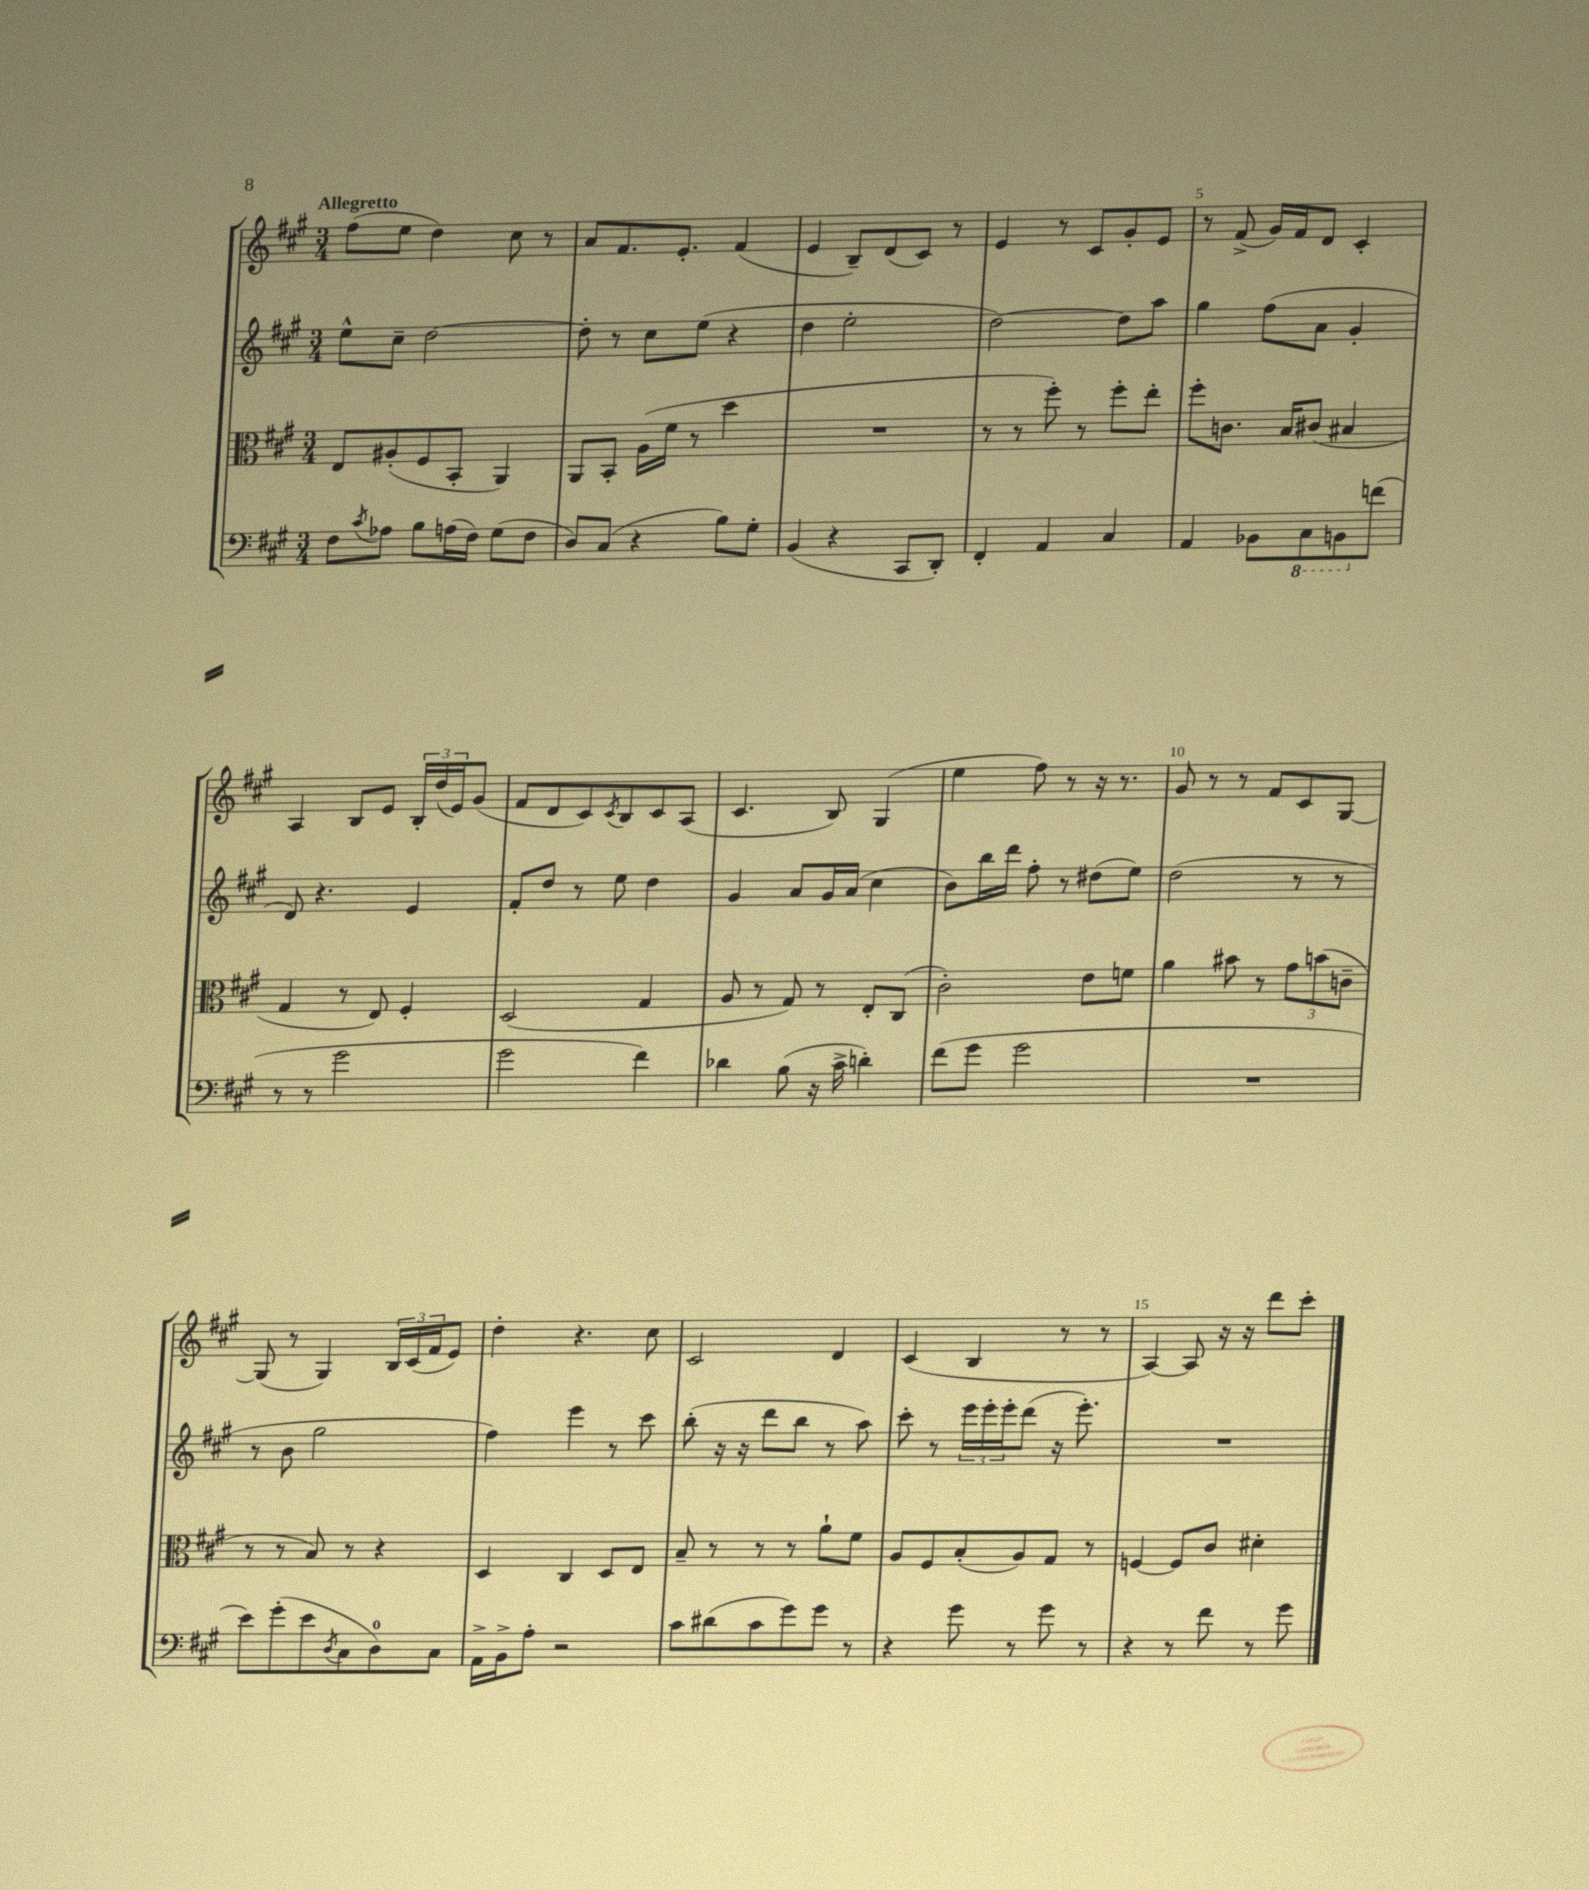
<<
\new StaffGroup <<
\new Staff = "s0" {
    \clef treble \key a \major \numericTimeSignature \time 3/4 \tempo "Allegretto"
    fis''8( e''8 d''4) cis''8 r8 |
    a'8 fis'8. e'8.-. fis'4( |
    e'4 b8--) d'8( cis'8) r8 |
    e'4 r8 cis'8 gis'8-. e'8 |
    r8 fis'8->( gis'16) fis'16 d'8 cis'4-. |
    a4 b8 e'8 \tuplet 3/2 { b16-. d''16( e'16) } gis'8( |
    fis'8 d'8 cis'8) \acciaccatura { cis'8 } b8 cis'8 a8( |
    cis'4. b8) gis4( |
    e''4 fis''8) r8 r16 r8. |
    gis'8 r8 r8 fis'8 cis'8 gis8~ |
    gis8( r8 gis4) \tuplet 3/2 { b16 cis'16( fis'16 } e'8) |
    d''4-. r4. cis''8 |
    cis'2 d'4 |
    cis'4( b4 r8 r8 |
    a4~) a8 r16 r16 d'''8 cis'''8-. \bar "|." |
}
\new Staff = "s1" {
    \clef treble \key a \major \numericTimeSignature \time 3/4
    e''8-^ cis''8-- d''2~ |
    d''8-. r8 cis''8 e''8( r4 |
    d''4 e''2-. |
    d''2~) d''8 a''8 |
    gis''4 fis''8( a'8 gis'4-. |
    d'8) r4. e'4 |
    fis'8-. d''8 r8 e''8 d''4 |
    gis'4 a'8 gis'16 a'16( cis''4 |
    b'8) b''16 d'''16 fis''8-. r8 dis''8( e''8) |
    d''2( r8 r8 |
    r8 b'8 gis''2 |
    fis''4) e'''4 r8 cis'''8 |
    b''8-.( r16 r16 d'''8 b''8 r8 a''8) |
    cis'''8-. r8 \tuplet 3/2 { e'''16 e'''16-. e'''16-. } d'''8( r16 e'''8.-.) |
    R2. \bar "|." |
}
\new Staff = "s2" {
    \clef alto \key a \major \numericTimeSignature \time 3/4
    e8 ais8-.( fis8 b,8-. a,4) |
    a,8 b,8-. a16( fis'16 r8 d''4 |
    R2. |
    r8 r8 fis''8-.) r8 fis''8-. e''8-. |
    fis''8-. c'8. b16 cis'8( bis4 |
    gis4 r8 e8) fis4-. |
    d2( gis4 |
    a8 r8 gis8) r8 e8-. cis8( |
    cis'2-.) e'8 f'8 |
    a'4 bis'8 r8 \tuplet 3/2 { gis'8 b'8( c'8-- } |
    r8 r8 b8) r8 r4 |
    d4 cis4 d8 e8 |
    b8-- r8 r8 r8 a'8-! fis'8 |
    a8 fis8 b8-.( a8) gis8 r8 |
    f4~ f8 cis'8 dis'4-. \bar "|." |
}
\new Staff = "s3" {
    \clef bass \key a \major \numericTimeSignature \time 3/4
    fis8 \acciaccatura { cis'8 } aes8 b8 a16( fis16) gis8( fis8 |
    d8) cis8( r4 b8) gis8-. |
    b,4( r4 cis,8 d,8-.) |
    fis,4-. a,4 cis4 |
    a,4 bes,8 \ottava #-1 cis,8 b,,!8 \ottava #0 f'8( |
    r8 r8 gis'2 |
    gis'2 fis'4) |
    des'4 b8( r16 cis'16-> d'4-.) |
    fis'8( gis'8 gis'2 |
    R2. |
    e'8) gis'8-.( e'8 \acciaccatura { d8 } cis8 d8-0) cis8 |
    a,16-> b,16-> a8-. r2 |
    cis'8 dis'8( cis'8 gis'8) gis'8 r8 |
    r4 gis'8 r8 gis'8 r8 |
    r4 r8 fis'8 r8 gis'8 \bar "|." |
}
>>
>>
\layout { \context { \Score \override BarNumber.break-visibility = ##(#f #t #t) barNumberVisibility = #(every-nth-bar-number-visible 5) } }
